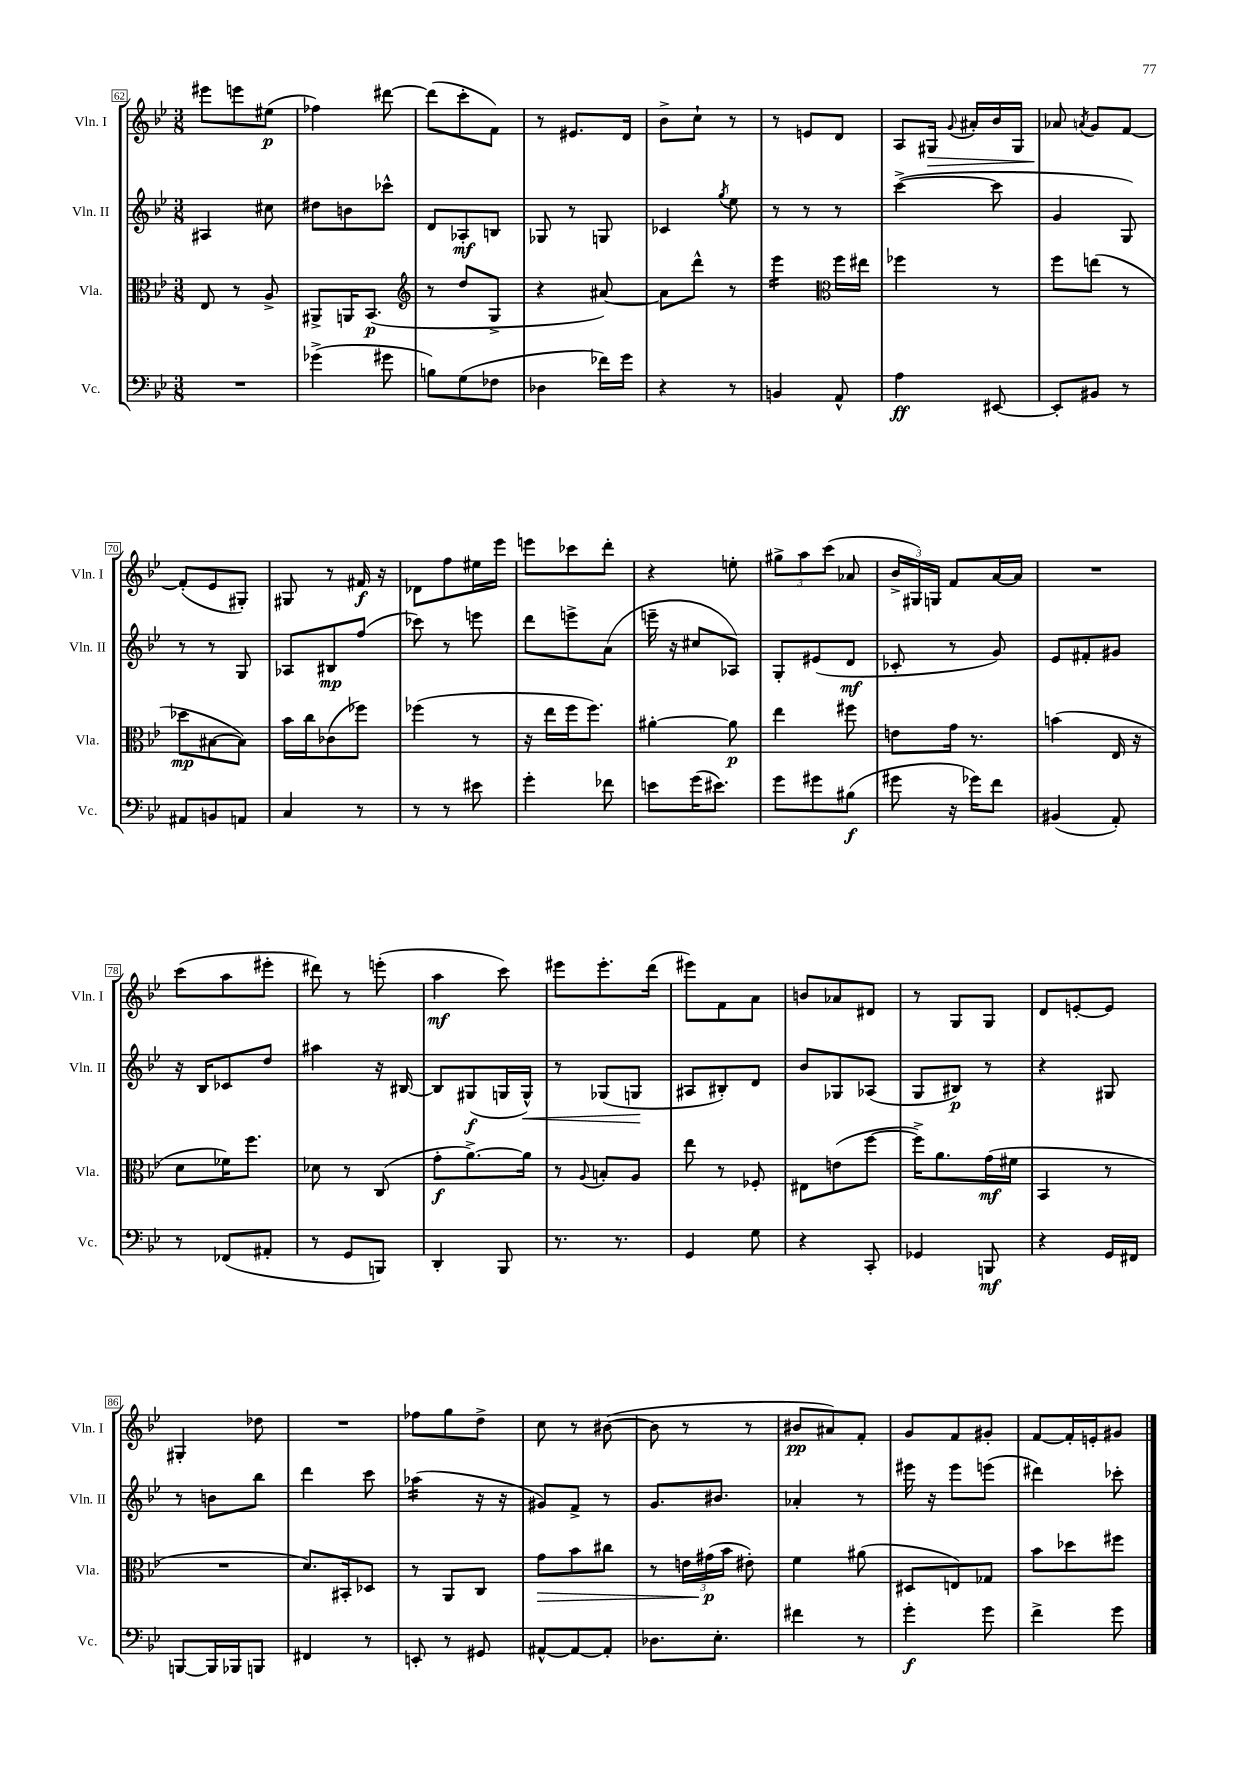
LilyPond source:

<<
\new StaffGroup <<
\new Staff = "s0" \with { instrumentName = "Vln. I" shortInstrumentName = "Vln. I" } {
    \clef treble \key bes \major \numericTimeSignature \time 3/8
    \autoBeamOff eis'''8[ e'''8 eis''8]\p( |
    fes''4) dis'''8~ |
    dis'''8[( c'''8-. f'8]) |
    r8 eis'8.[ d'16] |
    bes'8[-> c''8]-! r8 |
    r8 e'8[ d'8] |
    a8[ gis16]\> \appoggiatura { g'8 } ais'16[-. bes'16 gis16] |
    aes'8\! \acciaccatura { a'8 } g'8[ f'8]~ |
    f'8[-.( ees'8 gis8]-.) |
    gis8 r8 fis'16\f r16 |
    des'8[ f''8 eis''16 ees'''16] |
    e'''8[ ces'''8 d'''8]-. |
    r4 e''8-. |
    \tuplet 3/2 { gis''8[-> a''8 c'''8]( } aes'8 |
    \tuplet 3/2 { bes'16[-> gis16) g16] } f'8[ a'16~ a'16] |
    R4. |
    c'''8[( a''8 eis'''8]-. |
    dis'''8) r8 e'''8-.( |
    a''4\mf c'''8) |
    eis'''8[ eis'''8.-. d'''16]( |
    eis'''8[) f'8 a'8] |
    b'8[ aes'8 dis'8] |
    r8 g8[ g8] |
    d'8[ e'8~-. e'8] |
    gis4-. des''8 |
    R4. |
    fes''8[ g''8 d''8]-> |
    c''8 r8 bis'8~( |
    bis'8 r8 r8 |
    bis'8[\pp ais'8) f'8]-. |
    g'8[ f'8 gis'8]-. |
    f'8[~ f'16-. e'16-. gis'8] \bar "|." |
}
\new Staff = "s1" \with { instrumentName = "Vln. II" shortInstrumentName = "Vln. II" } {
    \clef treble \key bes \major \numericTimeSignature \time 3/8
    \autoBeamOff ais4 cis''8 |
    dis''8[ b'8 ces'''8]-^ |
    d'8[ aes8-.\mf b8] |
    ges8 r8 g8 |
    ces'4 \acciaccatura { g''8 } ees''8 |
    r8 r8 r8 |
    c'''4~->( c'''8 |
    g'4 g8) |
    r8 r8 g8 |
    aes8[ bis8\mp f''8]( |
    ces'''8) r8 e'''8 |
    d'''8[ e'''8-> a'8]( |
    e'''16-- r16 cis''8[ aes8]) |
    g8[-. eis'8( d'8]\mf |
    ces'8-. r8 g'8) |
    ees'8[ fis'8-. gis'8] |
    r16 bes16[ ces'8 d''8] |
    ais''4 r16 bis16~ |
    bis8[ gis8\f( g16 g16]-^\<) |
    r8 ges8[( g8]\! |
    ais8[ bis8-.) d'8] |
    bes'8[ ges8 aes8]( |
    g8[ bis8]\p) r8 |
    r4 gis8 |
    r8 b'8[ bes''8] |
    d'''4 c'''8 |
    aes''4:16( r16 r16 |
    gis'8[) f'8]-> r8 |
    g'8.[ bis'8.] |
    aes'4-. r8 |
    eis'''16 r16 eis'''8[ e'''8]( |
    dis'''4) ces'''8-. \bar "|." |
}
\new Staff = "s2" \with { instrumentName = "Vla." shortInstrumentName = "Vla." } {
    \clef alto \key bes \major \numericTimeSignature \time 3/8
    \autoBeamOff ees8 r8 a8-> |
    ais,8[-> a,16 bes,8.]\p( |
    \clef treble r8 d''8[ g8]-> |
    r4 ais'8~) |
    ais'8[ d'''8]-^ r8 |
    ees'''4:16 \clef alto f''16[ eis''16] |
    fes''4 r8 |
    f''8[ e''8]( r8 |
    des''8[\mp bis8~ bis8]) |
    bes'16[ c''16 ces'8( fes''8]) |
    fes''4( r8 |
    r16 ees''16[ f''16 f''8.]) |
    ais'4~-. ais'8\p |
    ees''4 fis''8 |
    e'8[ g'16] r8. |
    b'4( ees16 r16 |
    d'8[ fes'16) f''8.] |
    des'8 r8 c8( |
    g'8[-.\f a'8.~->) a'16] |
    r8 \appoggiatura { a8 } b8[-. a8] |
    ees''8 r8 fes8-. |
    eis8[ e'8( f''8]~ |
    f''16[->) a'8. g'16\mf( fis'16] |
    bes,4 r8 |
    R4. |
    d'8.[) bis,16-. des8] |
    r8 a,8[ c8] |
    g'8[\> bes'8 cis''8] |
    r8 \tuplet 3/2 { e'16[ gis'16\p\!( bes'16] } eis'8-.) |
    f'4 ais'8( |
    dis8[ e8) ges8] |
    bes'8[ des''8 fis''8] \bar "|." |
}
\new Staff = "s3" \with { instrumentName = "Vc." shortInstrumentName = "Vc." } {
    \clef bass \key bes \major \numericTimeSignature \time 3/8
    \autoBeamOff R4. |
    ges'4->( gis'8 |
    b8[) g8( fes8] |
    des4 fes'16[) g'16] |
    r4 r8 |
    b,4 a,8-^ |
    a4\ff eis,8~ |
    eis,8[-. bis,8] r8 |
    ais,8[ b,8 a,8] |
    c4 r8 |
    r8 r8 eis'8 |
    g'4-. fes'8 |
    e'8[ g'16( eis'8.]) |
    g'8[ gis'8 bis8]\f( |
    gis'8 r16 ges'16[) f'8] |
    bis,4( a,8-.) |
    r8 fes,8[( ais,8]-. |
    r8 g,8[ b,,8]) |
    d,4-. bes,,8 |
    r8. r8. |
    g,4 g8 |
    r4 c,8-. |
    ges,4 b,,8\mf |
    r4 g,16[ fis,16] |
    b,,8[~ b,,16 bes,,16 b,,8] |
    fis,4 r8 |
    e,8-. r8 gis,8 |
    ais,8[~-^ ais,8~ ais,8]-. |
    des8.[ ees8.]-. |
    fis'4 r8 |
    g'4-.\f g'8 |
    f'4-> g'8 \bar "|." |
}
>>
>>
\layout { \context { \Score currentBarNumber = #62 \override BarNumber.stencil = #(make-stencil-boxer 0.1 0.3 ly:text-interface::print) } }
